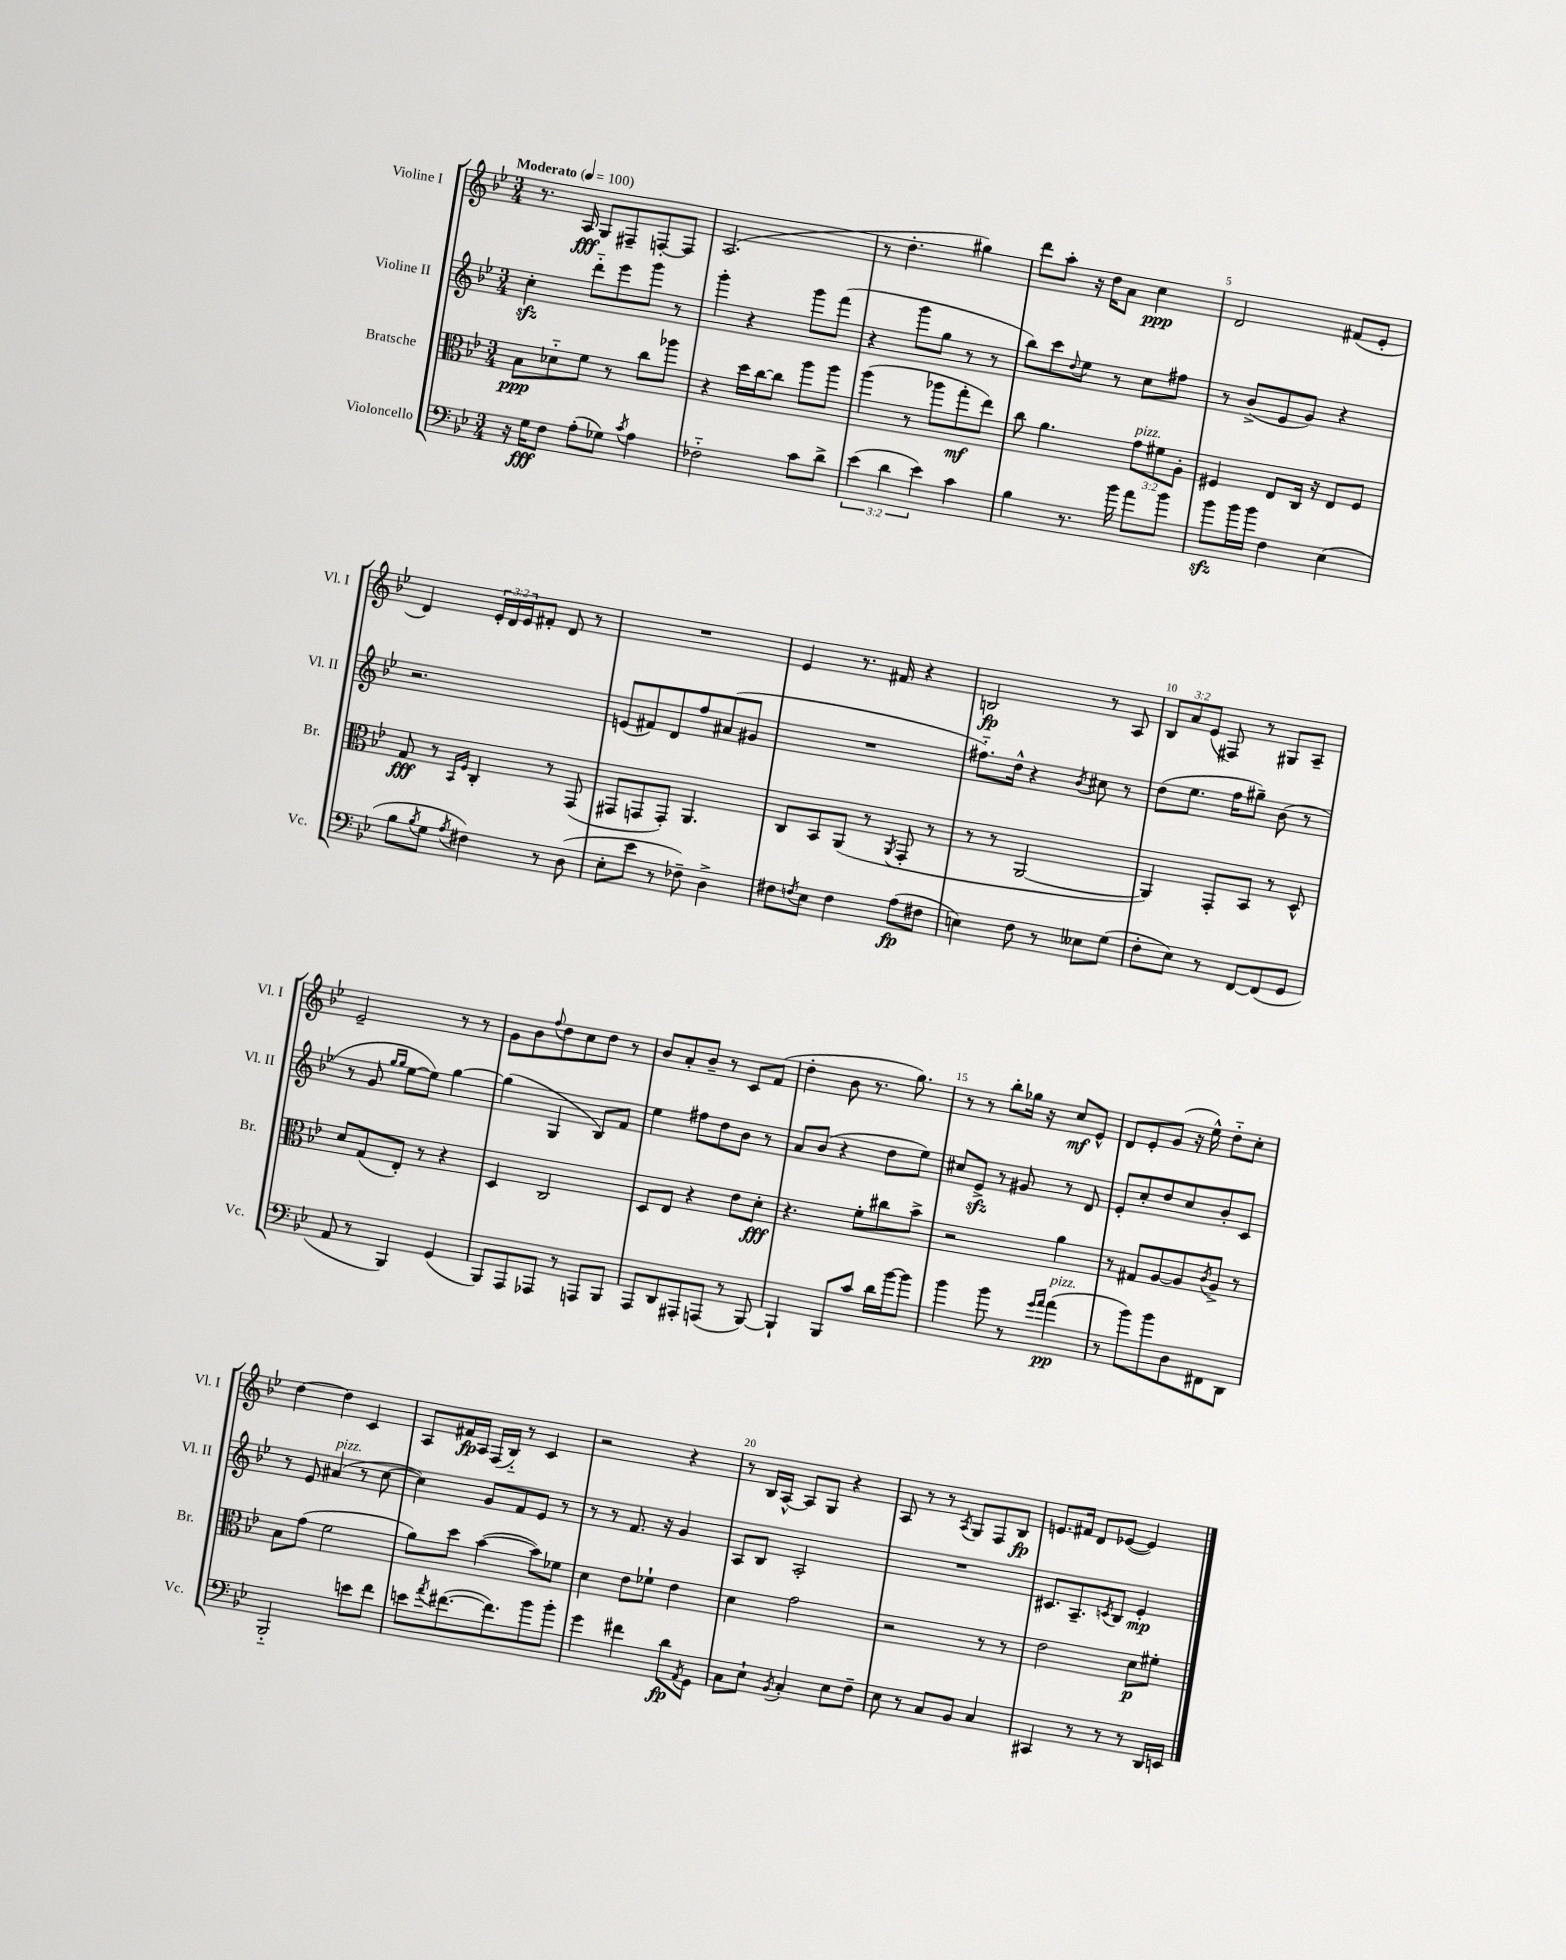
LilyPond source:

<<
\new StaffGroup <<
\new Staff = "s0" \with { instrumentName = "Violine I" shortInstrumentName = "Vl. I" } {
    \clef treble \key bes \major \numericTimeSignature \time 3/4 \override Staff.TupletNumber.text = #tuplet-number::calc-fraction-text \tempo "Moderato" 4 = 100
    r8. a16\fff g8 fis8-- f8~-. f8 |
    a2.( |
    r8 d''4.-. gis''4) |
    d'''8 a''8-. r16 d''16 a'8 c''4\ppp |
    d'2 fis'8( ees'8-. |
    d'4) \tuplet 3/2 { ees'16-. d'16 ees'16 } fis'8-. d'8 r8 |
    R2. |
    ees'4 r8. fis'16 r4 |
    b2\fp r8 a8 |
    \tuplet 3/2 { bes8 a'8 ees'8( } fis8) r8 gis8 a8-- |
    ees'2-- r8 r8 |
    g'8 bes'8 \appoggiatura { f''8 } d''8 c''8 d''8 r8 |
    bes'8 a'8-. bes'8-- r8 c'8 f'8( |
    d''4-. bes'8 r8. g''8.) |
    r8 r8 bes''8-. ges''16 r16 c''8\mf ees'8-^ |
    d'8 ees'8-. g'8( r16 ees''16-^) d''8-_ c''8-. |
    d''4~ d''4 c'4 |
    a8 fis'16\fp a16 f16( bes16-_) r8 c'4 |
    r2 r4 |
    r8 bes16 a16~-^ a8 g8 r4 |
    a8 r8 r8 \acciaccatura { a8 } g8 f8 bes8\fp |
    e'8. fis'16 d'8 ees'8~( ees'4) \bar "|." |
}
\new Staff = "s1" \with { instrumentName = "Violine II" shortInstrumentName = "Vl. II" } {
    \clef treble \key bes \major \numericTimeSignature \time 3/4
    c''4-.\sfz d'''8-_ ees'''8 g'''8 r8 |
    g'''4-. r4 g'''8 f'''8( |
    r4 g'''8 g''8 r8 r8 |
    bes''8) c'''8 \appoggiatura { d''8 } ees''8 r8 c''8 fis''8 |
    r8 bes'8->( ees'8 g'8) r4 |
    r2. |
    e'8( fis'8) d'8 f''8 ais'8( gis'8 |
    R2. |
    fis''8.-_) d''16-^ r4 \acciaccatura { bes'8 } cis''8 r8 |
    d''8( ees''8. f''16 gis''8--) bes'8( r8 |
    r8 g'8 \grace { g''16 g''16 } ees''8~ ees''8) g''4~ |
    g''4( g4 bes8) f'8 |
    ees''4 fis''8 d''8 bes'8 r8 |
    a'8 bes'8( r4 d''8 ees''8) |
    cis''8 ees'8->\sfz r8 gis'8 r8 d'8 |
    ees'8-. c''8-. d''8 c''8 bes'8-. c'8 |
    r8 ees'8 ais'4^\markup { \italic "pizz." }( r8 c''8~ |
    c''4) g'8 f'8 ees'8 r8 |
    r8 r8 f'8. r16 g'4 |
    a8 bes8 a2-. |
    R2. |
    cis'8. a8.-- \acciaccatura { c'8 } bes8 ees'4-.\mp \bar "|." |
}
\new Staff = "s2" \with { instrumentName = "Bratsche" shortInstrumentName = "Br." } {
    \clef alto \key bes \major \numericTimeSignature \time 3/4 \override Staff.TupletNumber.text = #tuplet-number::calc-fraction-text
    bes8\ppp des'8-_ f'8 r8 c''8 aes''8 |
    r4 d''16 c''16~ c''8 a''8 a''8 |
    a''4( r8 aes''8 g''8-.\mf ees''8) |
    c''8 a'4. \tuplet 3/2 { g'8^\markup { \italic "pizz." } fis'8 a8-. } |
    fis4 ees8 c16 r16 ees8 fis8 |
    g8\fff r8 \grace { bes,16 f16 } c4-. r8 g,8( |
    gis,8 g,8 g,8-.) a,4. |
    c8 bes,8 a,8( r8 \acciaccatura { a,8 } g,8-. r8 |
    r8 r8 a,2~ |
    a,4) g,8-. bes,8 r8 d8-^ |
    d'8 g8( ees8-.) r8 r4 |
    d4 c2 |
    d8 ees8 r4 ees'8 d'8-.\fff |
    r4. f'8-. cis''8 bes'8-> |
    r2 a'4 |
    r8 gis8 a8~ a8 \acciaccatura { c'8 } a8-> r8 |
    bes8 g'8( f'2 |
    a'8) d''8 bes'4~( bes'8) fes'8 |
    d'4 ees'8 fes'8-! ees'4 |
    d'4 g'2 |
    r2 r8 r8 |
    ees'2 d'8\p fis'8-. \bar "|." |
}
\new Staff = "s3" \with { instrumentName = "Violoncello" shortInstrumentName = "Vc." } {
    \clef bass \key bes \major \numericTimeSignature \time 3/4 \override Staff.TupletNumber.text = #tuplet-number::calc-fraction-text
    r16 g16\fff f8 a8-.( ges8) \acciaccatura { c'8 } a4 |
    fes2-_ c'8 d'8-> |
    \tuplet 3/2 { ees'4( d'4 ees'4) } c'4 |
    bes4 r8. bes'16 a'8 bes'8 |
    bes'8\sfz bes'16 bes'16 f4 ees4( |
    bes8 \acciaccatura { bes8 } g8 \acciaccatura { a8 } fis4) r8 d8( |
    ees8-. ees'8 r8 fes8--) d4-> |
    fis8 \acciaccatura { f8 } ees8 f4 a8\fp( fis8 |
    e4) f8 r8 eeses8 g8( |
    f8-. ees8) r8 f,8~ f,8( g,8 |
    a,8 r8 bes,,4) g,4( |
    bes,,8) a,,8 aes,,8 r8 a,,8 bes,,8 |
    a,,8 d,8 ais,,8-. a,,8( r8 bes,,8~) |
    bes,,4-! bes,,8 c'8 d'16 bes'16~ bes'8 |
    bes'4 bes'8 r8 \grace { g'16 a'16 } a'4\pp^\markup { \italic "pizz." }( |
    r8 bes'8) bes'8 d8 fis,8 d,8 |
    bes,,2-_ e'8 f'8 |
    e'8 \acciaccatura { a'8 } fis'8.~( fis'8.) bes'8 bes'8-. |
    g'4 fis'4 d'8\fp \acciaccatura { a,8 } g,8 |
    c8 ees8-! \acciaccatura { bes,8 } c4-. ees8 f8-- |
    ees8 r8 c8 bes,8 c4 |
    cis,4 r8 r8 r8 d,16 e,16 \bar "|." |
}
>>
>>
\layout { \context { \Score \override BarNumber.break-visibility = ##(#f #t #t) barNumberVisibility = #(every-nth-bar-number-visible 5) } }
